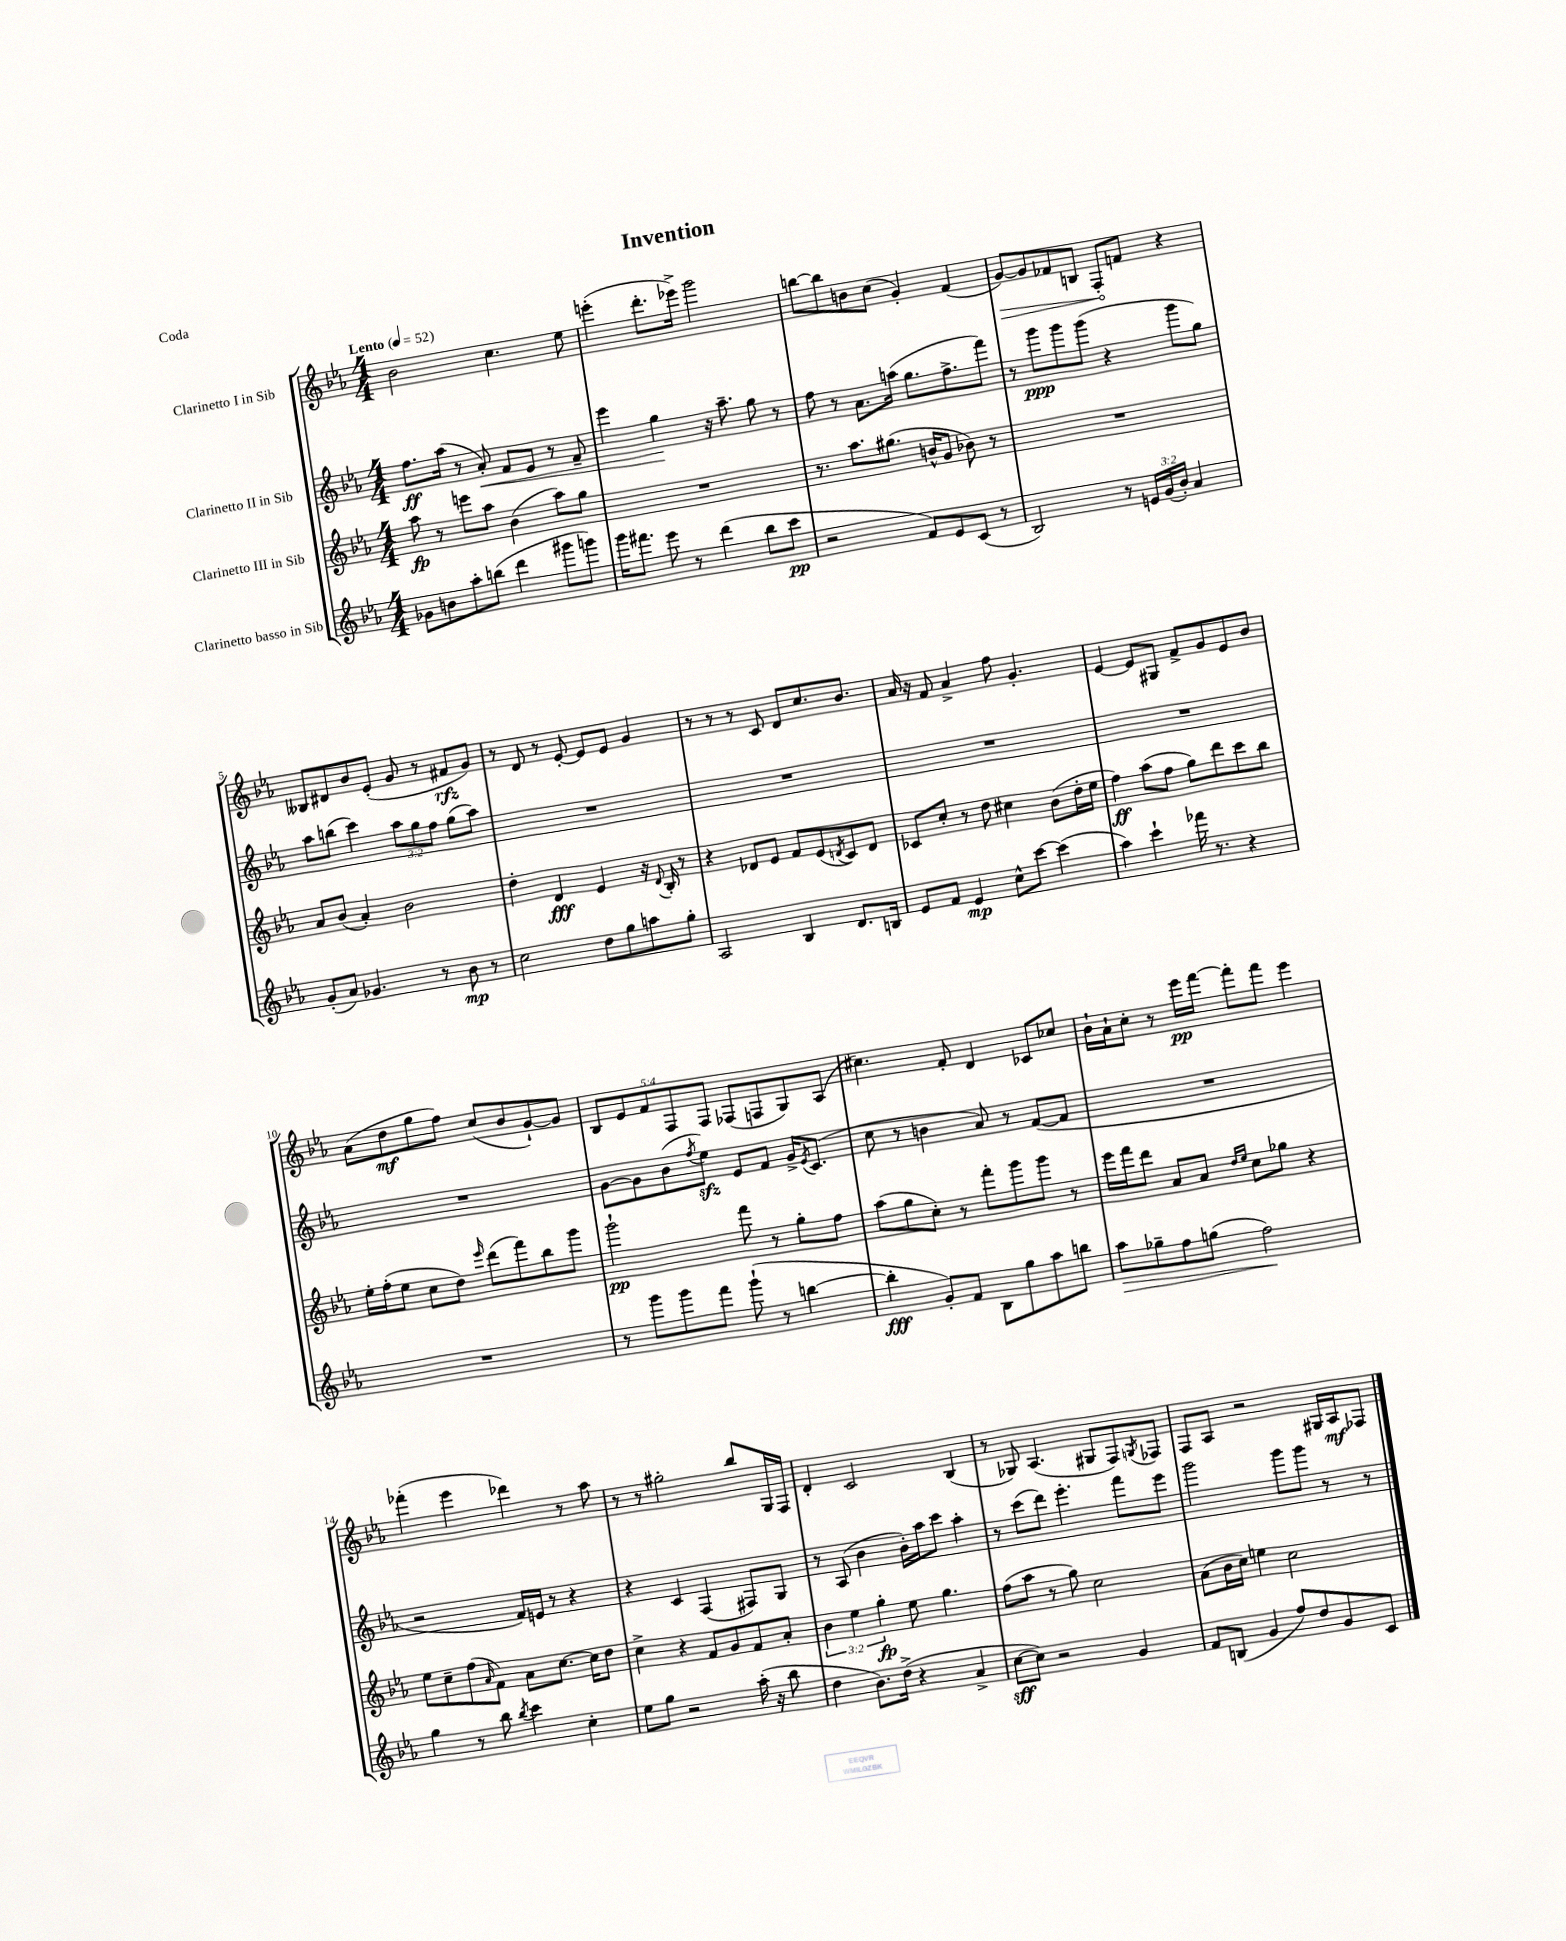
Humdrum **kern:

**kern	**dynam	**kern	**dynam	**kern	**dynam	**kern	**dynam
*part4	*part4	*part3	*part3	*part2	*part2	*part1	*part1
*staff4	*staff4	*staff3	*staff3	*staff2	*staff2	*staff1	*staff1
*I"Clarinetto basso in Sib	*	*I"Clarinetto III in Sib	*	*I"Clarinetto II in Sib	*	*I"Clarinetto I in Sib	*
*clefG2	*	*clefG2	*	*clefG2	*	*clefG2	*
*k[b-e-a-]	*	*k[b-e-a-]	*	*k[b-e-a-]	*	*k[b-e-a-]	*
*M4/4	*	*M4/4	*	*M4/4	*	*M4/4	*
*MM52	*	*MM52	*	*MM52	*	*MM52	*
=1	=1	=1	=1	=1	=1	=1	=1
!	!	!	!	!	!	!LO:TX:a:B:t=Lento	!
8g-X\L	.	8aa-\	fp	8.ff\L	ff	2b-\	.
8bn\	.	8r	.	.	.	.	.
.	.	.	.	(16aa-\Jk	.	.	.
8aa-'\	.	8eeen\L	.	8r	.	.	.
!	!	!	!	!	!LO:HP:b	!	!
(8bbn\J	.	8aa-\J	.	8a-'/)	<	.	.
4ddd\	.	(4b-\	.	8f/L	.	4.cc\	.
.	.	.	.	8e-/J	.	.	.
8ggg#X\L	.	8aa-\L)	.	8r	.	.	.
8gggn\J)	.	8gg\J	.	8f~/	.	8ee-\	.
=2	=2	=2	=2	=2	=2	=2	=2
16ggg\KL	.	1r	.	4eee-\	.	(4eeen'\	.
8.fff#X\J	.	.	.	.	.	.	.
8eee-\	.	.	.	4gg\	.	8.ddd'\L	.
8r	.	.	.	.	.	.	.
.	.	.	.	.	.	16eee-X^\Jk)	.
(4ddd\	.	.	.	16r	[	2ggg\	.
.	.	.	.	8.aa-~\	.	.	.
8bb-\L	.	.	.	8gg\	.	.	.
8ccc\J	pp	.	.	8r	.	.	.
=3	=3	=3	=3	=3	=3	=3	=3
2r	.	8.r	.	8ff\	.	[8bbn\L	.
.	.	.	.	8r	.	8bb\]	.
.	.	8.aa-\L	.	.	.	.	.
.	.	.	.	8.a-\L	.	8bn\	.
.	.	(8.gg#X\J	.	.	.	(8cc\J	.
.	.	.	.	(16aan\Jk	.	.	.
8f/L)	.	.	.	8.gg\L	.	4g'/)	.
.	.	16bn^^/KL	.	.	.	.	.
8e-/	.	8g/J	.	.	.	.	.
.	.	.	.	8.ff^\	.	.	.
(8c/J	.	8b-X\)	.	.	.	(4f/	.
8r	.	8r	.	8fff\J)	.	.	.
=4	=4	=4	=4	=4	=4	=4	=4
!	!	!	!	!	!	!	!LO:HP:b
2B-/)	.	1r	.	8r	.	[8g/L)	>
.	.	.	.	8ggg\L	ppp	8g/]	.
.	.	.	.	8ggg\	.	8f-X/	.
.	.	.	.	(8ggg\J	.	8Bn/J	.
8r	.	.	.	4r	.	8F'/L	.
24en/LL	.	.	.	.	.	8fn/J	]
(24g/	.	.	.	.	.	.	.
24b-'/JJ)	.	.	.	.	.	.	.
4a-/	.	.	.	8ggg\L	.	4r	.
.	.	.	.	8gg\J)	.	.	.
!!LO:LB:g=z
=5	=5	=5	=5	=5	=5	=5	=5
(8g'/L	.	8a-/L	.	8aa-\L	.	8B--X/L	.
8a-/J)	.	(8b-/J	.	(8bbn\J	.	8d#X/	.
4.g-X/	.	4a-'/)	.	4ccc\)	.	8b-/	.
.	.	.	.	.	.	(8e-'/J	.
.	.	2b-\	.	12aa-\L	.	8g/	.
.	.	.	.	12gg\	.	.	.
8r	.	.	.	.	.	8r	.
.	.	.	.	12ff\J	.	.	.
8b-\	mp	.	.	(8gg\L	.	8f#X/L	rfz
8r	.	.	.	8aa-\J)	.	8g/J)	.
=6	=6	=6	=6	=6	=6	=6	=6
2cc\	.	4dd'\	.	1r	.	8r	.
.	.	.	.	.	.	8d/	.
.	.	4d/	fff	.	.	8r	.
.	.	.	.	.	.	[8e-'/	.
8dd\L	.	4e-/	.	.	.	8e-/L]	.
8gg\	.	.	.	.	.	8e-/J	.
8aan\	.	16r	.	.	.	4g/	.
.	.	8qqd/	.	.	.	.	.
.	.	16B-'/	.	.	.	.	.
8gg'\J	.	8r	.	.	.	.	.
=7	=7	=7	=7	=7	=7	=7	=7
2A-/	.	4r	.	1r	.	8r	.
.	.	.	.	.	.	8r	.
.	.	8d-X/L	.	.	.	8r	.
.	.	8e-/J	.	.	.	8c/	.
4B-/	.	8f/L	.	.	.	8d/L	.
.	.	(8e-/	.	.	.	8.cc/	.
.	.	8qdn/	.	.	.	.	.
8.d/L	.	8c/)	.	.	.	.	.
.	.	.	.	.	.	8.b-/J	.
.	.	8d/J	.	.	.	.	.
16Bn/Jk	.	.	.	.	.	.	.
=8	=8	=8	=8	=8	=8	=8	=8
8e-/L	.	8c-X/L	.	1r	.	16a-/	.
.	.	.	.	.	.	16r	.
8f/J	.	8cc'/J	.	.	.	8f/	.
4e-/	mp	8r	.	.	.	4a-^/	.
.	.	8dd\	.	.	.	.	.
8cc^^\L	.	4cc#X\	.	.	.	8ff\	.
[8ccc\J	.	.	.	.	.	4.g'/	.
(4ccc\]	.	(8b-\L	.	.	.	.	.
.	.	16dd'\L	.	.	.	.	.
.	.	16ee-\JJ	.	.	.	.	.
=9	=9	=9	=9	=9	=9	=9	=9
4aa-\)	.	4ff\)	ff	1r	.	[4e-/	.
4ccc`\	.	(8aa-\L	.	.	.	8e-/L]	.
.	.	8ff\J	.	.	.	8G#X/J	.
16fff-X\	.	8gg\L)	.	.	.	8f^/L	.
8.r	.	.	.	.	.	.	.
.	.	8ddd\	.	.	.	8g/	.
4r	.	8ccc\	.	.	.	8e-/	.
.	.	8bb-\J	.	.	.	8b-/J	.
!!LO:LB:g=z
=10	=10	=10	=10	=10	=10	=10	=10
1r	.	16ee-'\LL	.	1r	.	(8a-\L	.
.	.	(16ff'\J	.	.	.	.	.
.	.	8ee-\J	.	.	.	8dd\	mf
.	.	8cc\L	.	.	.	8gg\	.
.	.	8dd\J)	.	.	.	8ff\J)	.
.	.	16qqeee-/	.	.	.	.	.
.	.	(8ddd\L	.	.	.	(8cc/L	.
.	.	8fff\)	.	.	.	8b-/	.
.	.	8bb-\	.	.	.	[8g`/)	.
.	.	8ggg\J	.	.	.	8g/J]	.
=11	=11	=11	=11	=11	=11	=11	=11
8r	.	2ggg`\	pp	[8g\L	.	10B-/L	.
.	.	.	.	.	.	10e-/	.
8ggg\L	.	.	.	8g\]	.	.	.
.	.	.	.	.	.	10f/	.
8ggg\	.	.	.	(8b-\	.	.	.
.	.	.	.	.	.	10F/	.
.	.	.	.	8qff/	.	.	.
8fff\J	.	.	.	8ee-zz\J)	.	.	.
.	.	.	.	.	.	10F/J	.
(8ggg`\	.	8fff\	.	8e-/L	.	(8F-X/L	.
8r	.	8r	.	8f/J	.	8Fn/	.
[4bbn\	.	8gg'\L	.	16g^/KL	.	8G/)	.
.	.	.	.	8qe-/	.	.	.
.	.	.	.	(8.c/J	.	.	.
.	.	8ff\J	.	.	.	(8A-/J	.
=12	=12	=12	=12	=12	=12	=12	=12
4bb'\]	fff	(8aa-\L	.	8cc\	.	4.cc#X\)	.
.	.	8gg\	.	8r	.	.	.
8g'/L)	.	8cc'\J)	.	4bn\	.	.	.
8f/J	.	8r	.	.	.	8f'/	.
8B-\L	.	8fff'\L	.	8a-/)	.	4d/	.
8gg\	.	8ggg\	.	8r	.	.	.
8aa-\	.	8ggg\J	.	([8f/L	.	8c-X/L	.
8bbn\J	.	8r	.	8f/J]	.	8cc-X/J	.
=13	=13	=13	=13	=13	=13	=13	=13
!	!LO:HP:b	!	!	!	!	!	!
8aa-\L	>	16eee-\LL	.	1r	.	16b-`\LL	.
.	.	16fff\J	.	.	.	16a-`\J	.
8gg-X~\	.	8ddd\J	.	.	.	8cc'\J	.
8ff\	.	8a-/L	.	.	.	8r	.
(8ggn\J	.	8a-/J	.	.	.	16eee-\LL	pp
.	.	.	.	.	.	[16fff\JJ	.
.	.	16qqdd/LL	.	.	.	.	.
.	.	16qqee-/JJ	.	.	.	.	.
2ff\)	.	8cc\L	.	.	.	8fff'\L]	.
.	.	8gg-X\J	.	.	.	8fff\J	.
.	.	4r	.	.	.	4eee-\	.
.	]	.	.	.	.	.	.
!!LO:LB:g=z
=14	=14	=14	=14	=14	=14	=14	=14
4gg\	.	8ee-\L	.	2r	.	(4fff-X'\	.
.	.	8cc~\	.	.	.	.	.
8r	.	(8ff\	.	.	.	4eee-\	.
.	.	16qqa-/	.	.	.	.	.
8bb-\	.	8f\J)	.	.	.	.	.
8qbb-/	.	.	.	.	.	.	.
4ccc\	.	8a-\L	.	16f/LL)	.	4ddd-X\)	.
.	.	.	.	16en/JJ	.	.	.
.	.	[8.cc\J	.	8r	.	.	.
4cc'\	.	.	.	4r	.	8r	.
.	.	16cc\KL]	.	.	.	.	.
.	.	8dd\J	.	.	.	8aa-\	.
=15	=15	=15	=15	=15	=15	=15	=15
8ee-\L	.	4cc^\	.	4r	.	8r	.
8gg\J	.	.	.	.	.	8r	.
2r	.	4r	.	4c/	.	2gg#X'\	.
.	.	8f/L	.	(4F/	.	.	.
.	.	8g/	.	.	.	.	.
(16aa-'\	.	8f/	.	8F#X/L)	.	8bb-/L	.
16r	.	.	.	.	.	.	.
8bb-\	.	8a-'/J	.	8G/J	.	16G/L	.
.	.	.	.	.	.	16F/JJ	.
=16	=16	=16	=16	=16	=16	=16	=16
4dd\	.	6b-\	.	8r	.	4d'/	.
.	.	.	.	(8A-/	.	.	.
.	.	6ee-\	.	.	.	.	.
8.b-\L)	.	.	.	4b-\	.	2c/	.
.	.	6gg'\	fp	.	.	.	.
(16dd^\Jk	.	.	.	.	.	.	.
4r	.	8ee-\	.	16b-'\LL)	.	.	.
.	.	.	.	16aa-\J	.	.	.
.	.	4.gg\	.	8ccc\J	.	.	.
4a-^/	.	.	.	4aa-'\	.	(4B-/	.
=17	=17	=17	=17	=17	=17	=17	=17
[8cc\L	sff	(8ff\L	.	8r	.	8r	.
8cc\J])	.	8aa-\J	.	(8ccc\L	.	8G-X/)	.
2r	.	8r	.	8ddd\J)	.	(4.A-/	.
.	.	8gg\)	.	4.eee-'\	.	.	.
.	.	2cc\	.	.	.	.	.
.	.	.	.	.	.	8G#X/L	.
4g/	.	.	.	8fff\L	.	8F/)	.
.	.	.	.	.	.	8qGn/	.
.	.	.	.	8eee-\J	.	8F-X/J	.
=18	=18	=18	=18	=18	=18	=18	=18
8f/L	.	(8a-\L	.	2ggg\	.	8F/L	.
(8Bn/J	.	16b-\L	.	.	.	8A-/J	.
.	.	16cc\JJ)	.	.	.	.	.
4g/	.	4een\	.	.	.	2r	.
8ff/L)	.	2cc\	.	8ggg\L	.	.	.
8dd/	.	.	.	8ggg\J	.	.	.
8g/	.	.	.	8r	.	16G#X/LL	.
.	.	.	.	.	.	16A-/J	mf
8c/J	.	.	.	8r	.	8F-X/J	.
==	==	==	==	==	==	==	==
*-	*-	*-	*-	*-	*-	*-	*-
